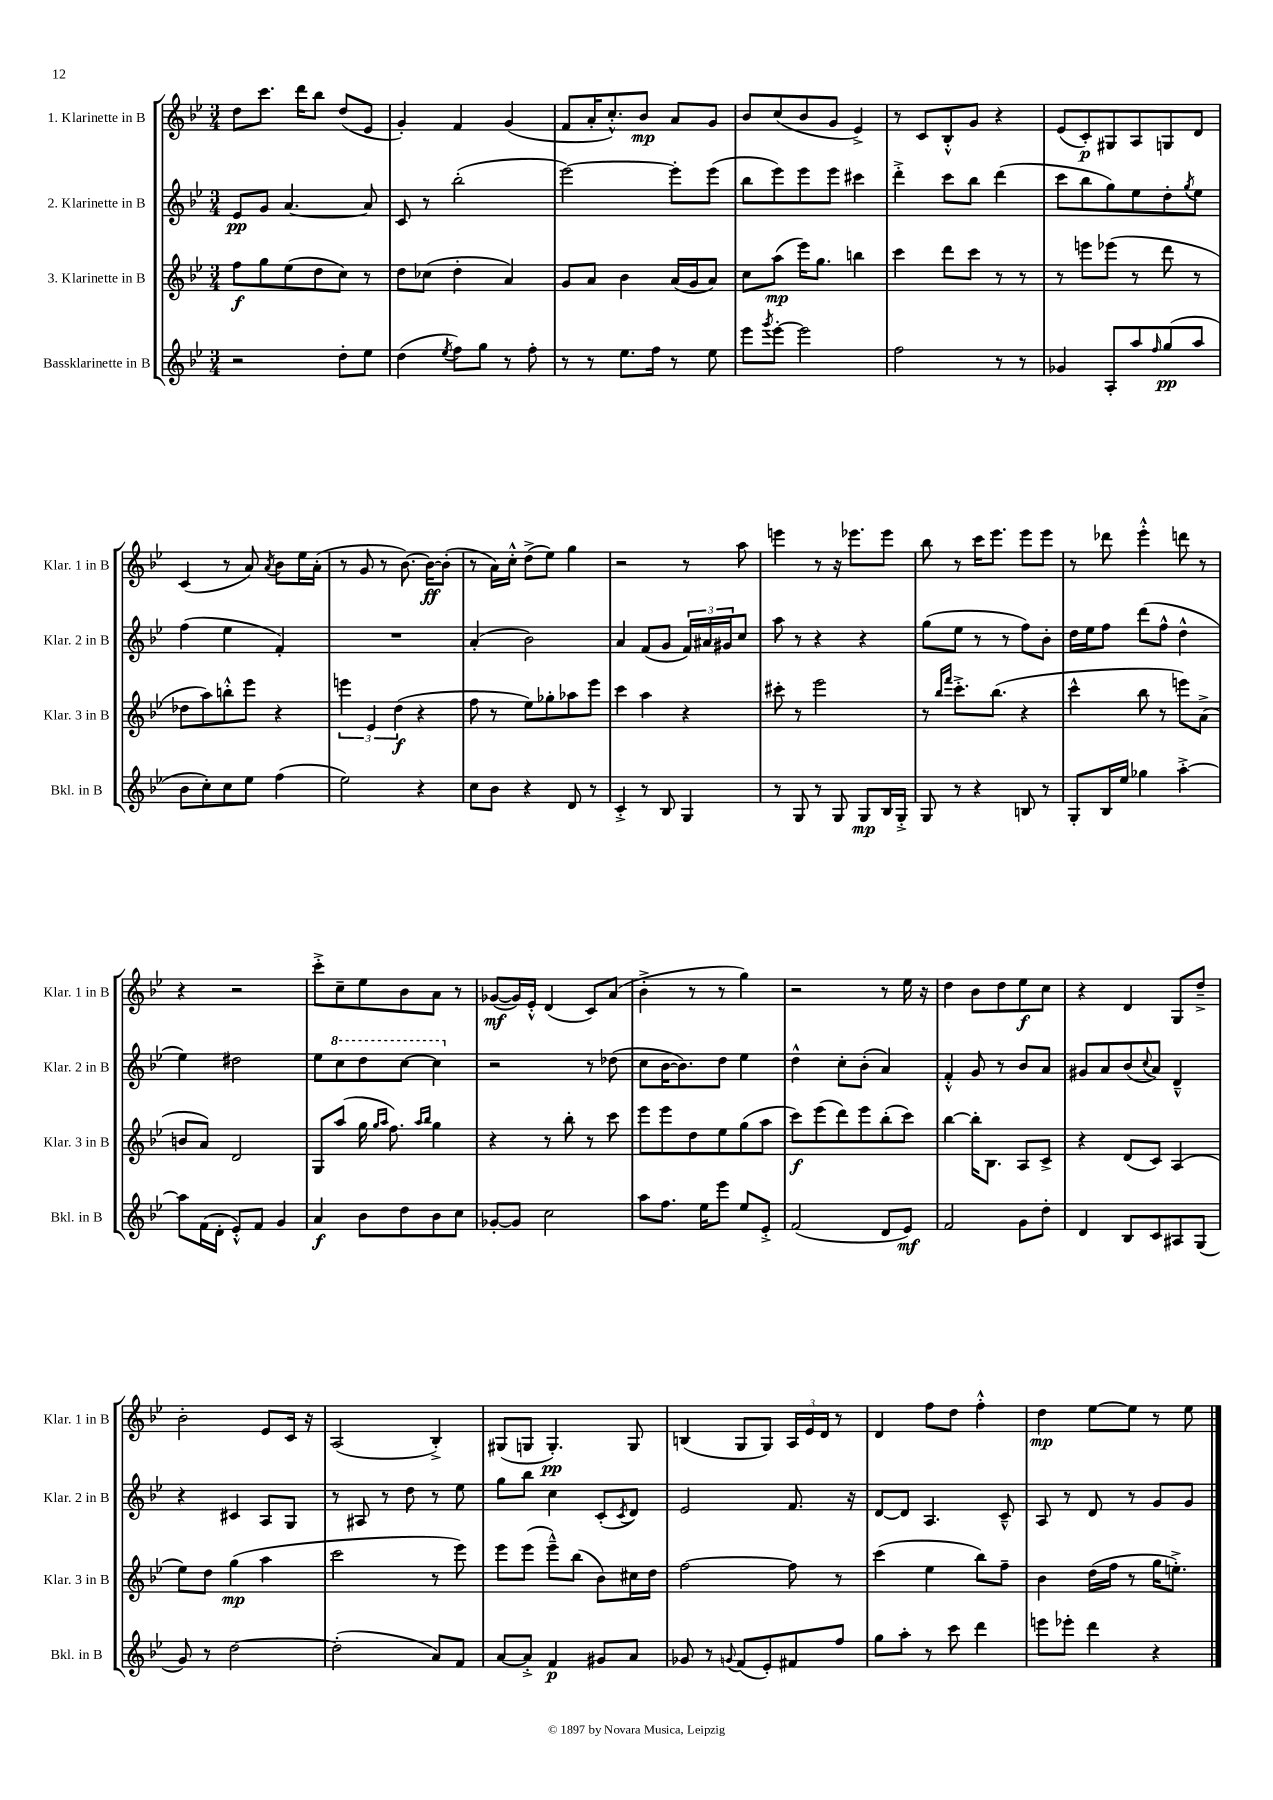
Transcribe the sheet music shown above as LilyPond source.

<<
\new StaffGroup <<
\new Staff = "s0" \with { instrumentName = "1. Klarinette in B" shortInstrumentName = "Klar. 1 in B" } {
    \clef treble \key bes \major \numericTimeSignature \time 3/4
    d''8 c'''8. d'''16 bes''8 d''8( ees'8 |
    g'4-.) f'4 g'4( |
    f'8 a'16-. c''8.-.-^) bes'8\mp a'8 g'8 |
    bes'8 c''8( bes'8 g'8 ees'4->) |
    r8 c'8 bes8-.-^ g'8 r4 |
    ees'8( c'8-.\p) gis8 a8 g8 d'8 |
    c'4( r8 a'8) \acciaccatura { a'8 } bes'8 ees''16 a'16-.( |
    r8 g'8 r8 bes'8.~) bes'16~\ff bes'8-.( |
    r8 a'16) c''16-.-^ d''8->( ees''8) g''4 |
    r2 r8 a''8 |
    e'''4 r8 r16 ees'''8. ees'''8 |
    bes''8 r8 c'''16 ees'''8. ees'''8 ees'''8 |
    r8 des'''8 ees'''4-.-^ d'''8 r8 |
    r4 r2 |
    c'''8-.-> c''8-- ees''8 bes'8 a'8 r8 |
    ges'8~\mf( ges'16) ees'16-.-^ d'4( c'8) a'8( |
    bes'4-.-> r8 r8 g''4) |
    r2 r8 ees''16 r16 |
    d''4 bes'8 d''8 ees''8\f c''8 |
    r4 d'4 g8 d''8---> |
    bes'2-. ees'8 c'16 r16 |
    a2( bes4-.->) |
    gis8( g8 g4.-.\pp) g8 |
    b4( g8 g8) \tuplet 3/2 { a16 ees'16 d'16 } r8 |
    d'4 f''8 d''8 f''4-.-^ |
    d''4\mp ees''8~ ees''8 r8 ees''8 \bar "|." |
}
\new Staff = "s1" \with { instrumentName = "2. Klarinette in B" shortInstrumentName = "Klar. 2 in B" } {
    \clef treble \key bes \major \numericTimeSignature \time 3/4
    ees'8\pp g'8 a'4.~ a'8 |
    c'8 r8 bes''2-.( |
    ees'''2~) ees'''8-. ees'''8( |
    bes''8 ees'''8) ees'''8 ees'''8 cis'''4 |
    d'''4-.-> c'''8 bes''8 d'''4( |
    c'''8 bes''8 g''8) ees''8 d''8-. \acciaccatura { g''8 } ees''8 |
    f''4( ees''4 f'4-.) |
    R2. |
    a'4-.( bes'2) |
    a'4 f'8( g'8 \tuplet 3/2 { f'16) ais'16 gis'16 } c''8 |
    a''8 r8 r4 r4 |
    g''8( ees''8 r8 r8 f''8) bes'8-. |
    d''16 ees''16 f''8 d'''8( f''8-^ d''4-^ |
    ees''4) dis''2 |
    ees''8 \ottava #1 c'''8 d'''8 c'''8~ c'''4 \ottava #0 |
    r2 r8 des''8( |
    c''8 bes'16~ bes'8.) d''8 ees''4 |
    d''4-^ c''8-. bes'8-.( a'4) |
    f'4-.-^ g'8 r8 bes'8 a'8 |
    gis'8 a'8 bes'8( \appoggiatura { c''8 } a'8) d'4---^ |
    r4 cis'4 a8 g8 |
    r8 ais8 r8 d''8 r8 ees''8 |
    g''8 bes''8 c''4 c'8-.( \acciaccatura { c'8 } d'8) |
    ees'2 f'8. r16 |
    d'8~ d'8 a4. c'8---^ |
    a8 r8 d'8 r8 g'8 g'8 \bar "|." |
}
\new Staff = "s2" \with { instrumentName = "3. Klarinette in B" shortInstrumentName = "Klar. 3 in B" } {
    \clef treble \key bes \major \numericTimeSignature \time 3/4
    f''8\f g''8 ees''8( d''8 c''8) r8 |
    d''8 ces''8( d''4-. a'4) |
    g'8 a'8 bes'4 a'16( g'16 a'8) |
    c''8 a''8\mp( ees'''16) g''8. b''4 |
    c'''4 d'''8 c'''8 r8 r8 |
    r8 e'''8 ees'''8( r8 d'''8 r8 |
    des''8 a''8) b''8-.-^ ees'''8 r4 |
    \tuplet 3/2 { e'''4 ees'4 d''4\f( } r4 |
    f''8 r8 ees''8) ges''8-. aes''8 ees'''8 |
    c'''4 a''4 r4 |
    cis'''8-. r8 ees'''2 |
    r8 \grace { bes''16 f'''16 } c'''8.-.-> bes''8.( r4 |
    c'''4-^ bes''8 r8 e'''8) a'8->( |
    b'8 a'8) d'2 |
    g8 a''8( g''16 \grace { g''16 a''16 } f''8.) \grace { a''16 bes''16 } g''4 |
    r4 r8 bes''8-. r8 c'''8 |
    ees'''8 ees'''8 d''8 ees''8 g''8( a''8 |
    c'''8\f) ees'''8( d'''8) ees'''8 bes''8-.( c'''8) |
    bes''4~ bes''16-. bes8. a8 c'8-> |
    r4 d'8( c'8) a4( |
    ees''8) d''8 g''4\mp( a''4 |
    c'''2 r8 ees'''8) |
    ees'''8 ees'''8( ees'''8---^) bes''8( bes'8) cis''16 d''16 |
    f''2~ f''8 r8 |
    c'''4( ees''4 bes''8) f''8-- |
    bes'4 d''16( f''16 r8 g''16 e''8.-.->) \bar "|." |
}
\new Staff = "s3" \with { instrumentName = "Bassklarinette in B" shortInstrumentName = "Bkl. in B" } {
    \clef treble \key bes \major \numericTimeSignature \time 3/4
    r2 d''8-. ees''8 |
    d''4( \acciaccatura { ees''8 } f''8) g''8 r8 f''8-. |
    r8 r8 ees''8. f''16 r8 ees''8 |
    ees'''8 \acciaccatura { g'''8 } ees'''8~-. ees'''2 |
    f''2 r8 r8 |
    ges'4 a8-. a''8 \grace { f''16 } g''8\pp( a''8 |
    bes'8 c''8-.) c''8 ees''8 f''4( |
    ees''2) r4 |
    c''8 bes'8 r4 d'8 r8 |
    c'4-.-> r8 bes8 g4 |
    r8 g8 r8 g8 g8\mp bes16 g16-.-> |
    g8 r8 r4 b8 r8 |
    g8-. bes16 ees''16 ges''4 a''4~-.-> |
    a''8 f'16( d'16-. ees'8-.-^) f'8 g'4 |
    a'4\f bes'8 d''8 bes'8 c''8 |
    ges'8~-. ges'8 c''2 |
    a''8 f''8. ees''16 ees'''8 ees''8 ees'8-.-> |
    f'2( d'8 ees'8\mf) |
    f'2 g'8 d''8-. |
    d'4 bes8 c'8 ais8 g8( |
    g'8) r8 d''2~ |
    d''2-.( a'8) f'8 |
    a'8~ a'8-.-> f'4\p gis'8 a'8 |
    ges'8 r8 \appoggiatura { g'8 } f'8( ees'8-.) fis'8 f''8 |
    g''8 a''8-. r8 c'''8 d'''4 |
    e'''8 ees'''8-. d'''4 r4 \bar "|." |
}
>>
>>
\layout { \context { \Score \remove "Bar_number_engraver" } }
